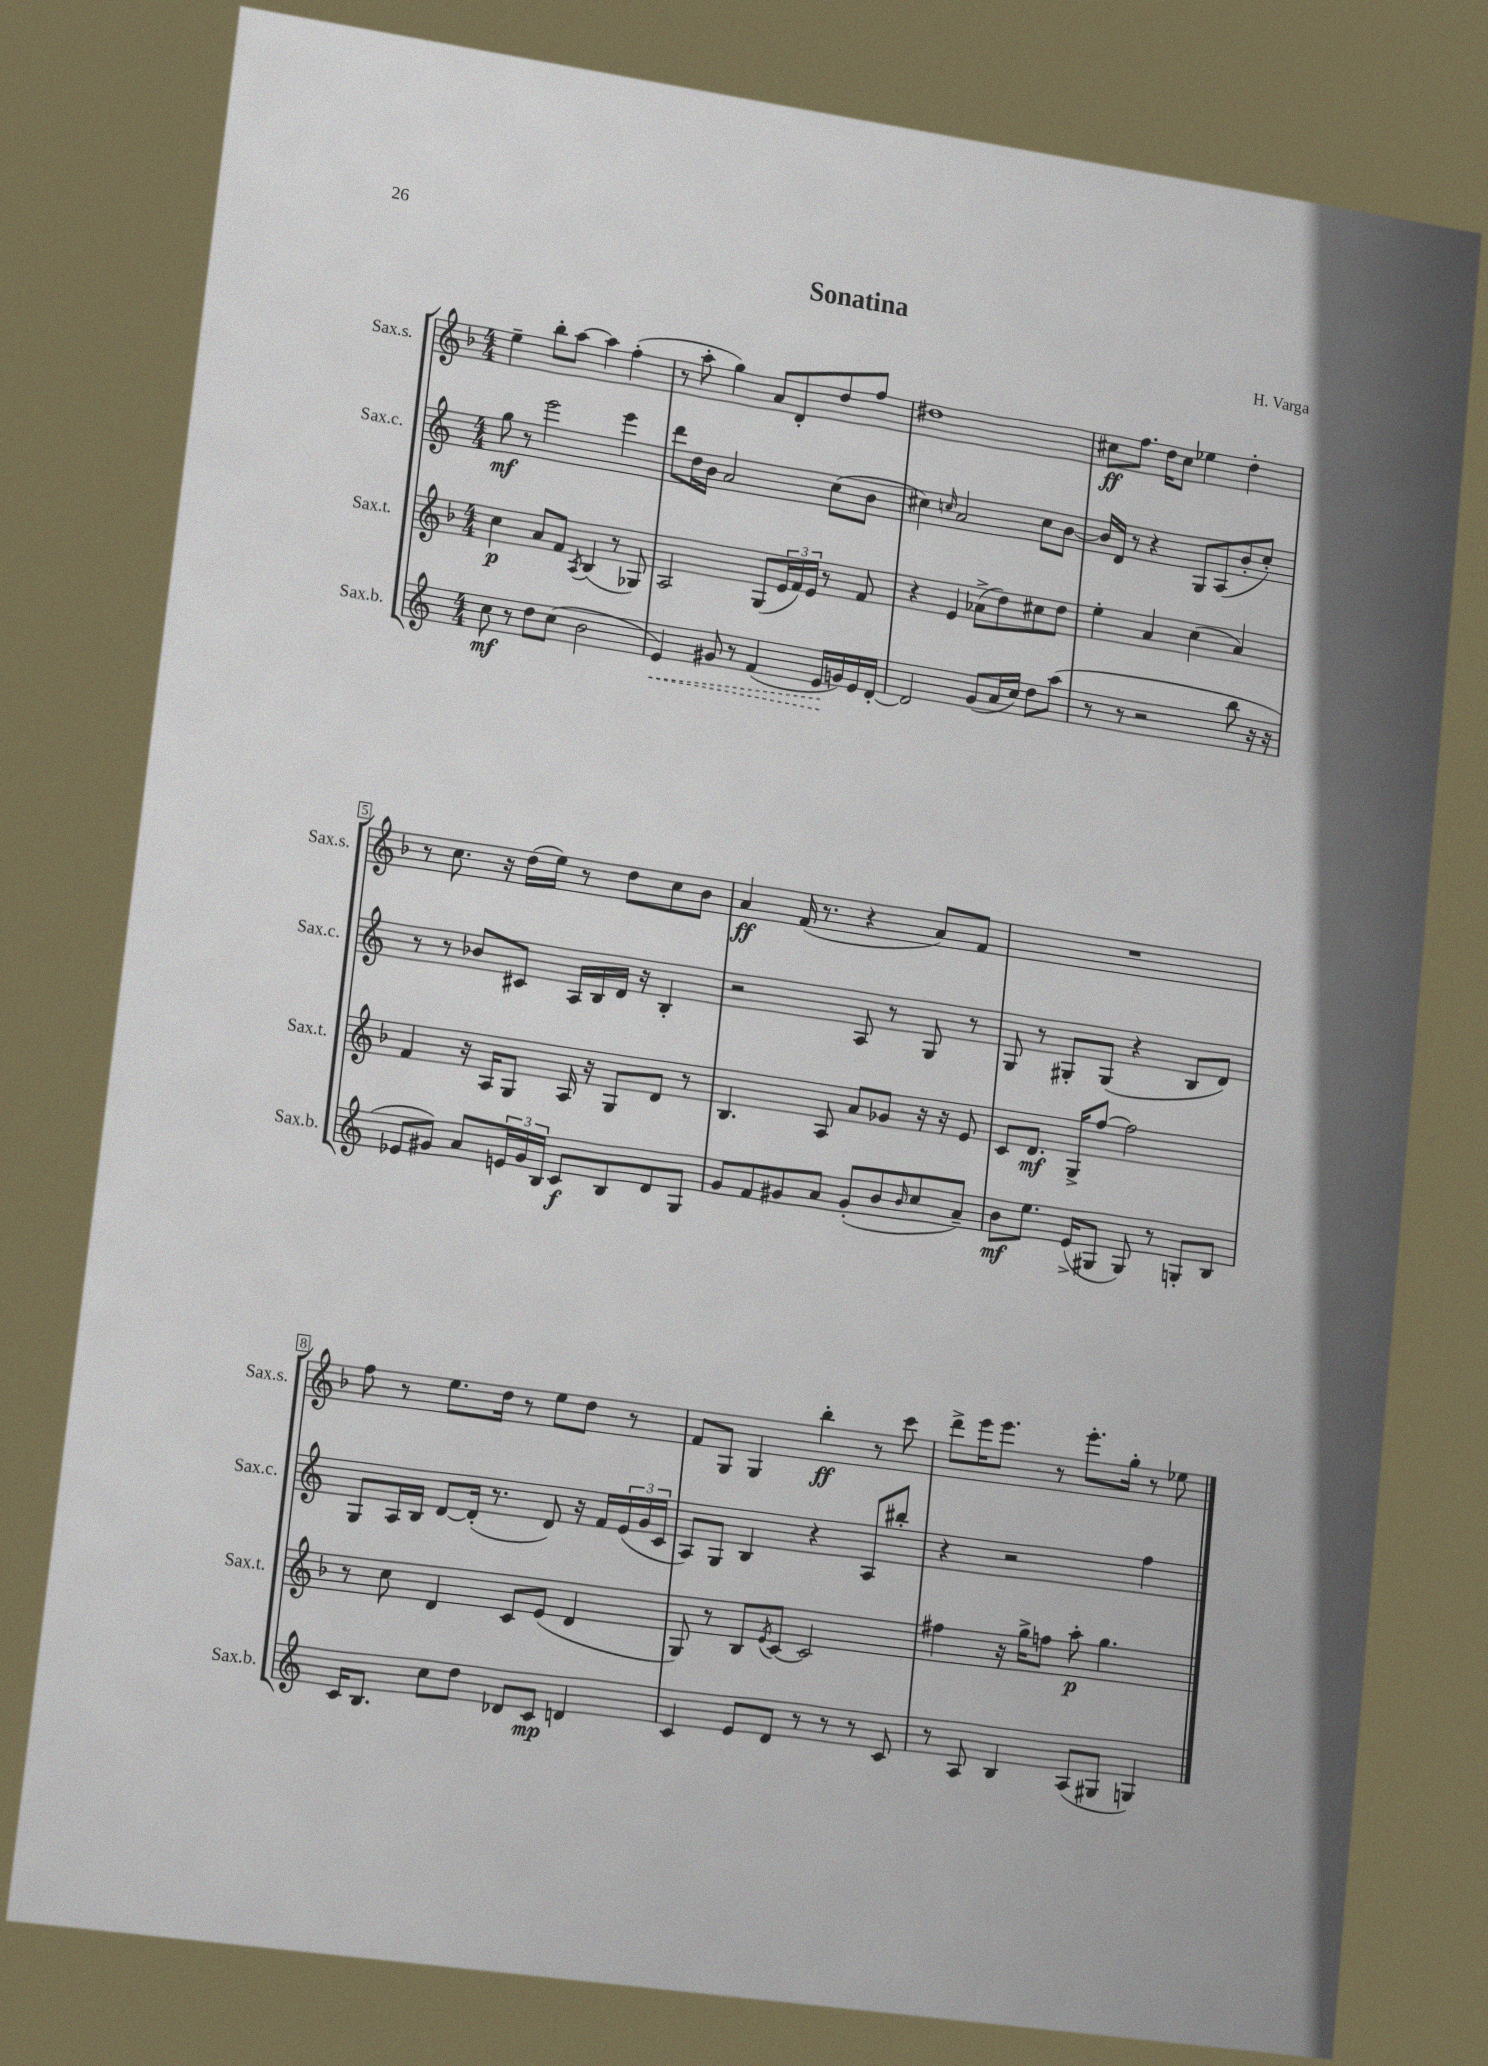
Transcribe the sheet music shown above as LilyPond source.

\header { title = "Sonatina" composer = "H. Varga" }
<<
\new StaffGroup <<
\new Staff = "s0" \with { instrumentName = "Sax.s." shortInstrumentName = "Sax.s." } {
    \clef treble \key f \major \numericTimeSignature \time 4/4
    e''4-- bes''8-. a''8~ a''4 f''4-.( |
    r8 a''8-. g''4) a'8 d'8-. d''8 f''8 |
    dis''1 |
    cis''8\ff f''8. d''16 cis''8 ees''4 d''4-. |
    r8 c''8. r16 d''16( e''16) r8 d''8 c''8 bes'8 |
    a'4\ff f'16( r8. r4 a'8) f'8 |
    R1 |
    f''8 r8 e''8. d''16 r8 e''8 d''8 r8 |
    f'8 g8 g4 bes''4-.\ff r8 c'''8 |
    d'''8-> e'''16 e'''8. r8 e'''8.-. g''16-. r8 ees''8 \bar "|." |
}
\new Staff = "s1" \with { instrumentName = "Sax.c." shortInstrumentName = "Sax.c." } {
    \clef treble \key c \major \numericTimeSignature \time 4/4
    g''8\mf r8 e'''2 e'''4 |
    d'''8 d''16 b'16 a'2 c''8( b'8 |
    cis''4) \grace { c''16 } a'2 c''8 b'8~ |
    b'16 d'16 r8 r4 g8 a8( b'8-. c''8-.) |
    r8 r8 bes'8 cis'8 a16 b16 d'16 r16 b4-. |
    r2 a8 r8 g8 r8 |
    g8 r8 gis8-. gis8( r4 b8 d'8) |
    g8 a16 b16 d'8~ d'16-.( r8. d'8) r16 f'16 \tuplet 3/2 { e'16( g'16 c'16 } |
    a8) g8 b4 r4 a8 bis''8-. |
    r4 r2 f''4 \bar "|." |
}
\new Staff = "s2" \with { instrumentName = "Sax.t." shortInstrumentName = "Sax.t." } {
    \clef treble \key f \major \numericTimeSignature \time 4/4
    c''4\p a'8 f'8 \acciaccatura { a8 } bes4( r8 ges8) |
    a2 g8( \tuplet 3/2 { e'16 f'16) e'16 } r8 f'8 |
    r4 e'4 aes'8->( d''8) cis''8 d''8 |
    e''4-. a'4 c''4( a'4) |
    f'4 r16 a16 g8 a16 r16 g8 d'8 r8 |
    bes4. a8 a'8 ges'8 r16 r16 e'8 |
    c'8 d'8.\mf g16-> f''8~ f''2 |
    r8 c''8 d'4 c'8 e'8( d'4 |
    g8) r8 bes8 \acciaccatura { e'8 } c'8~ c'2 |
    fis''4 r16 g''16-> f''8 a''8-.\p g''4. \bar "|." |
}
\new Staff = "s3" \with { instrumentName = "Sax.b." shortInstrumentName = "Sax.b." } {
    \clef treble \key c \major \numericTimeSignature \time 4/4
    c''8\mf r8 d''8 c''8( b'2 |
    \once \override Hairpin.style = #'dashed-line e'4\<) gis'8 r8 f'4( e'16\! g'16) e'16 d'16~-. |
    d'2 g'8( a'16 c''16) d''8 a''8( |
    r8 r8 r2 b''8 r16 r16 |
    ees'8 gis'8) a'8 \tuplet 3/2 { e'16 gis'16 b16 } c'8\f b8 d'8 g8 |
    g'8 f'8 gis'8 a'8 gis'8-.( b'8 \grace { b'16 } c''8 a'8--) |
    b'8\mf e''8. e'16->( gis8 gis8) r8 g8-. b8 |
    c'16 b8. c''8 d''8 des'8 c'8\mp d'4 |
    c'4 e'8 d'8 r8 r8 r8 c'8 |
    r8 a8 b4 a8( gis8 g4) \bar "|." |
}
>>
>>
\layout { \context { \Score \override BarNumber.stencil = #(make-stencil-boxer 0.1 0.3 ly:text-interface::print) } }
